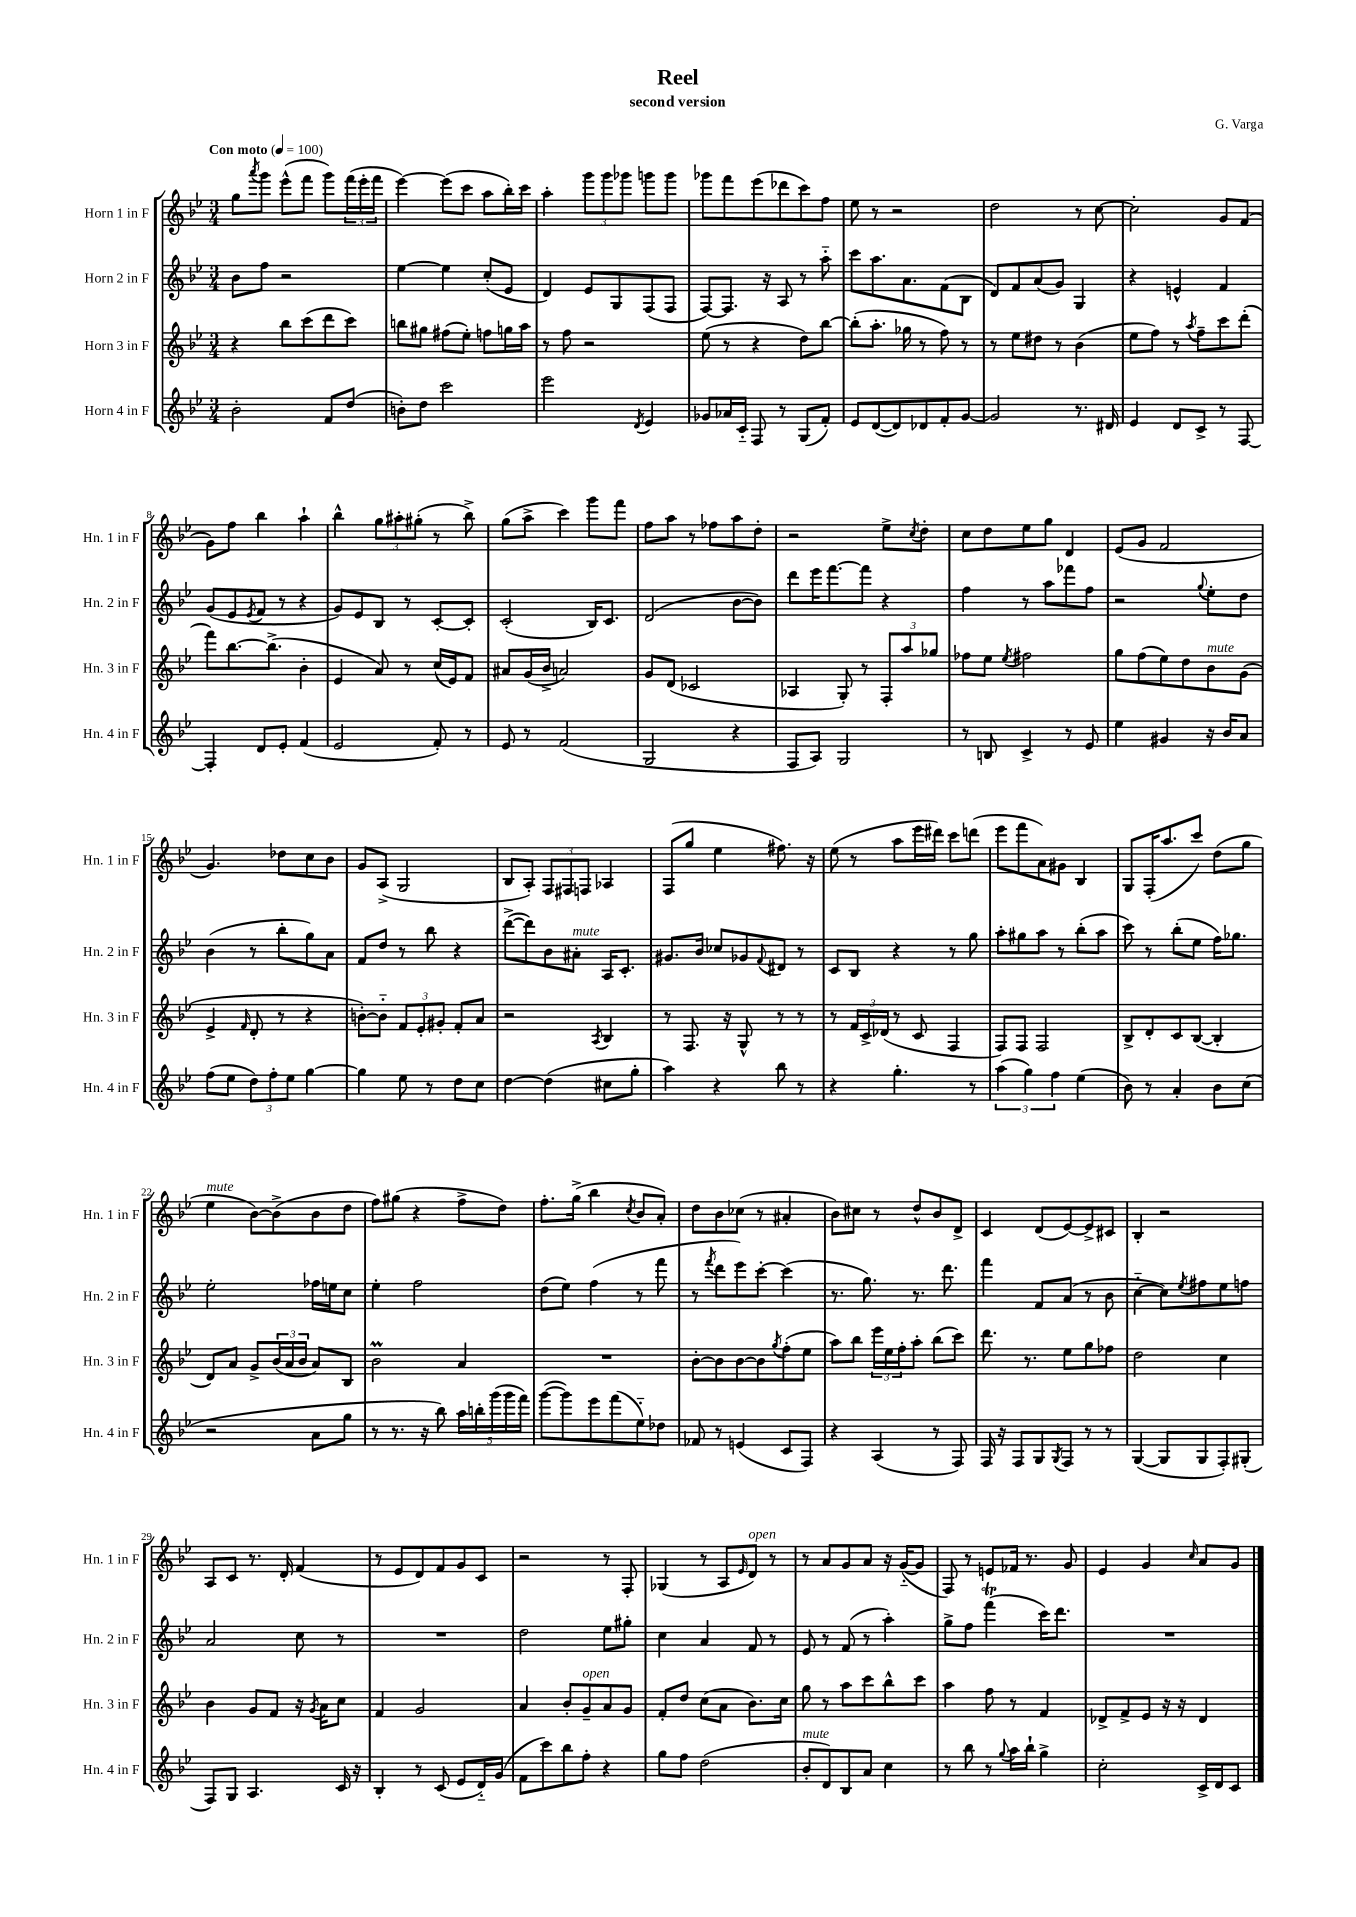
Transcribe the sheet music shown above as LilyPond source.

\header { title = "Reel" composer = "G. Varga" subtitle = "second version" }
<<
\new StaffGroup <<
\new Staff = "s0" \with { instrumentName = "Horn 1 in F" shortInstrumentName = "Hn. 1 in F" } {
    \clef treble \key bes \major \numericTimeSignature \time 3/4 \tempo "Con moto" 4 = 100
    g''8 \acciaccatura { a'''8 } g'''8 ees'''8-^( f'''8 g'''8) \tuplet 3/2 { f'''16( ees'''16-. f'''16 } |
    ees'''4~) ees'''8( c'''8 a''8 bes''16-.) c'''16 |
    a''4-. \tuplet 3/2 { g'''8 g'''8 ges'''8 } g'''8 g'''8 |
    ges'''8 f'''8 ees'''8( des'''8 c'''8) f''8 |
    ees''8 r8 r2 |
    d''2 r8 c''8~ |
    c''2-. g'8 f'8( |
    g'8) f''8 bes''4 a''4-! |
    bes''4-^ \tuplet 3/2 { g''8 ais''8-. gis''8-.( } r8 bes''8->) |
    g''8( a''8-> c'''4) g'''8 f'''8 |
    f''8 a''8 r8 fes''8 a''8 d''8-. |
    r2 ees''8-> \acciaccatura { c''8 } d''8-. |
    c''8 d''8 ees''8 g''8 d'4 |
    ees'8( g'8 f'2 |
    g'4.) des''8 c''8 bes'8 |
    g'8 a8->( g2 |
    bes8 a8-.) \tuplet 3/2 { f8 fis8 f8 } aes4 |
    f8( g''8 ees''4 fis''8.) r16 |
    ees''8( r8 a''8 ees'''16 dis'''16) c'''8 d'''8( |
    ees'''8 f'''8 a'8) gis'8 bes4 |
    g8 f16-.( a''8. c'''8) d''8( g''8 |
    ees''4^\markup { \italic "mute" } bes'8~) bes'8->( bes'8 d''8 |
    f''8) gis''8( r4 f''8-> d''8) |
    f''8.-. g''16->( bes''4 \acciaccatura { c''8 } bes'8 a'8-.) |
    d''8 bes'8 ces''8( r8 ais'4-. |
    bes'8) cis''8 r8 d''8-^ bes'8 d'8-> |
    c'4 d'8( ees'8~) ees'8-> cis'8 |
    bes4-. r2 |
    a8 c'8 r8. d'16-. f'4( |
    r8 ees'8 d'8) f'8 g'8 c'8 |
    r2 r8 f8-. |
    ges4( r8 a8 \grace { ees'16 } d'8^\markup { \italic "open" }) r8 |
    r8 a'8 g'8 a'8 r16 g'16~-_( g'8 |
    f8) r8 e'8 fes'16 r8. g'8 |
    ees'4 g'4 \grace { c''16 } a'8 g'8 \bar "|." |
}
\new Staff = "s1" \with { instrumentName = "Horn 2 in F" shortInstrumentName = "Hn. 2 in F" } {
    \clef treble \key bes \major \numericTimeSignature \time 3/4
    bes'8 f''8 r2 |
    ees''4~ ees''4 c''8-.( ees'8 |
    d'4) ees'8 g8 f8( f8 |
    f8~) f8. r16 a8 r8 a''8-_ |
    c'''8 a''8. a'8. f'8( bes8 |
    d'8) f'8 a'8( g'8) g4 |
    r4 e'4-^ f'4 |
    g'8( ees'8 \acciaccatura { ees'8 } f'8 r8 r4 |
    g'8) ees'8 bes8 r8 c'8~-. c'8-. |
    c'2-.( bes16) c'8. |
    d'2( bes'8~ bes'8) |
    d'''8 ees'''16 f'''8.~ f'''8 r4 |
    f''4 r8 a''8 fes'''8 f''8 |
    r2 \appoggiatura { g''8 } ees''8-. d''8 |
    bes'4( r8 bes''8-. g''8) a'8 |
    f'8 d''8 r8 bes''8 r4 |
    d'''8~->( d'''8) bes'8 ais'8-.^\markup { \italic "mute" } a16 c'8.-. |
    gis'8. bes'16 ces''8 ges'8 \appoggiatura { f'8 } dis'8 r8 |
    c'8 bes8 r4 r8 g''8 |
    a''8-. gis''8 a''8 r8 bes''8-.( a''8 |
    c'''8) r8 bes''8-.( ees''8 f''16) ges''8. |
    ees''2-. fes''16 e''16 c''8 |
    ees''4-. f''2 |
    d''8( ees''8) f''4( r8 f'''8 |
    r8 \acciaccatura { f'''8 } d'''8 ees'''8) c'''8~-. c'''4( |
    r8. g''8.) r8. d'''8. |
    f'''4 f'8 a'8( r8 bes'8 |
    c''4~-_ c''8) \acciaccatura { ees''8 } fis''8 ees''8 f''8 |
    a'2 c''8 r8 |
    R2. |
    d''2 ees''8 gis''8-. |
    c''4 a'4 f'8 r8 |
    ees'8 r8 f'8( r8 a''4-.) |
    g''8-> f''8 f'''4\trill( c'''16) d'''8. |
    R2. \bar "|." |
}
\new Staff = "s2" \with { instrumentName = "Horn 3 in F" shortInstrumentName = "Hn. 3 in F" } {
    \clef treble \key bes \major \numericTimeSignature \time 3/4
    r4 bes''8 c'''8( d'''8 c'''8) |
    b''8 gis''8 fis''8( ees''8-.) f''8 g''16 a''16 |
    r8 f''8 r2 |
    ees''8( r8 r4 d''8) bes''8~ |
    bes''8-.( a''8.-. ges''16 r8 f''8) r8 |
    r8 ees''8 dis''8 r8 bes'4( |
    ees''8 f''8) r8 \acciaccatura { a''8 } f''8-- c'''8 d'''8-.( |
    f'''8) bes''8.~ bes''8.->( bes'4-. |
    ees'4 a'8) r8 c''16( ees'16) f'8 |
    ais'8 g'16( bes'16-> a'2) |
    g'8 d'8( ces'2 |
    aes4 g8-.) r8 \tuplet 3/2 { f8-. a''8 ges''8 } |
    fes''8 ees''8 \acciaccatura { ees''8 } fis''2 |
    g''8 f''8( ees''8) d''8 bes'8^\markup { \italic "mute" } g'8( |
    ees'4-> \grace { f'16 } d'8-. r8 r4 |
    b'8~-.) b'8-_ \tuplet 3/2 { f'8 ees'8-. gis'8-. } f'8-. a'8 |
    r2 \acciaccatura { a8 } bes4 |
    r8 f8. r16 g8-^ r8 r8 |
    r8 \tuplet 3/2 { f'16 c'16-> des'16( } r8 c'8 f4 |
    f8) f8 f2 |
    bes8-> d'8-. c'8 bes8~( bes4-. |
    d'8) a'8 g'8-> \tuplet 3/2 { bes'16( a'16 bes'16 } a'8) bes8 |
    bes'2\prall a'4 |
    R2. |
    bes'8~-. bes'8 bes'8~ bes'8 \acciaccatura { g''8 } f''8-.( ees''8 |
    a''8) bes''8 \tuplet 3/2 { ees'''16 ees''16 f''16-. } a''8-. bes''8( c'''8) |
    d'''8. r8. ees''8 g''8 fes''8 |
    d''2 c''4 |
    bes'4 g'8 f'8 r16 \acciaccatura { g'8 } a'16 c''8 |
    f'4 g'2 |
    a'4 bes'8-. g'8--^\markup { \italic "open" } a'8 g'8 |
    f'8-. d''8 c''8( a'8 bes'8.) c''16 |
    g''8 r8 a''8 c'''8 bes''8-^ c'''8 |
    a''4 f''8 r8 f'4 |
    des'8-> f'8-> ees'8 r16 r16 des'4 \bar "|." |
}
\new Staff = "s3" \with { instrumentName = "Horn 4 in F" shortInstrumentName = "Hn. 4 in F" } {
    \clef treble \key bes \major \numericTimeSignature \time 3/4
    bes'2-. f'8 d''8( |
    b'8-.) d''8 c'''2 |
    ees'''2 \acciaccatura { d'8 } ees'4 |
    ges'8 aes'16 c'16-_ f8 r8 g8( f'8-.) |
    ees'8 d'8~( d'8) des'8 f'8-. g'8~ |
    g'2 r8. dis'16 |
    ees'4 d'8 c'8-> r8 f8~ |
    f4-. d'8 ees'8-. f'4( |
    ees'2 f'8-.) r8 |
    ees'8 r8 f'2( |
    g2 r4 |
    f8 a8) g2 |
    r8 b8 c'4-> r8 ees'8 |
    ees''4 gis'4 r16 bes'16 a'8 |
    f''8( ees''8 \tuplet 3/2 { d''8) f''8-. ees''8 } g''4~ |
    g''4 ees''8 r8 d''8 c''8 |
    d''4~ d''4( cis''8 g''8-. |
    a''4) r4 bes''8 r8 |
    r4 g''4.-. r8 |
    \tuplet 3/2 { a''4( g''4) f''4 } ees''4( |
    bes'8) r8 a'4-. bes'8 c''8( |
    r2 a'8 g''8 |
    r8 r8. r16 bes''8) \tuplet 5/4 { a''16 b''16-. g'''16( g'''16 f'''16) } |
    g'''8~( g'''8) ees'''8 f'''8( ees''8-_) des''8 |
    fes'8 r8 e'4( c'8 f8) |
    r4 a4( r8 f8) |
    f16 r16 f8 g8 \acciaccatura { g8 } f8 r8 r8 |
    g4~( g8 g8 f8-.) gis8-.( |
    f8) g8 a4. c'16 r16 |
    bes4-. r8 c'8( ees'8 d'16-_) g'16( |
    f'8 c'''8) bes''8 f''8-. r4 |
    g''8 f''8 d''2( |
    bes'8-.^\markup { \italic "mute" } d'8) bes8 a'8 c''4 |
    r8 bes''8 r8 \appoggiatura { g''8 } a''16 bes''16-! g''4-> |
    c''2-. c'16-> d'16 c'8 \bar "|." |
}
>>
>>
